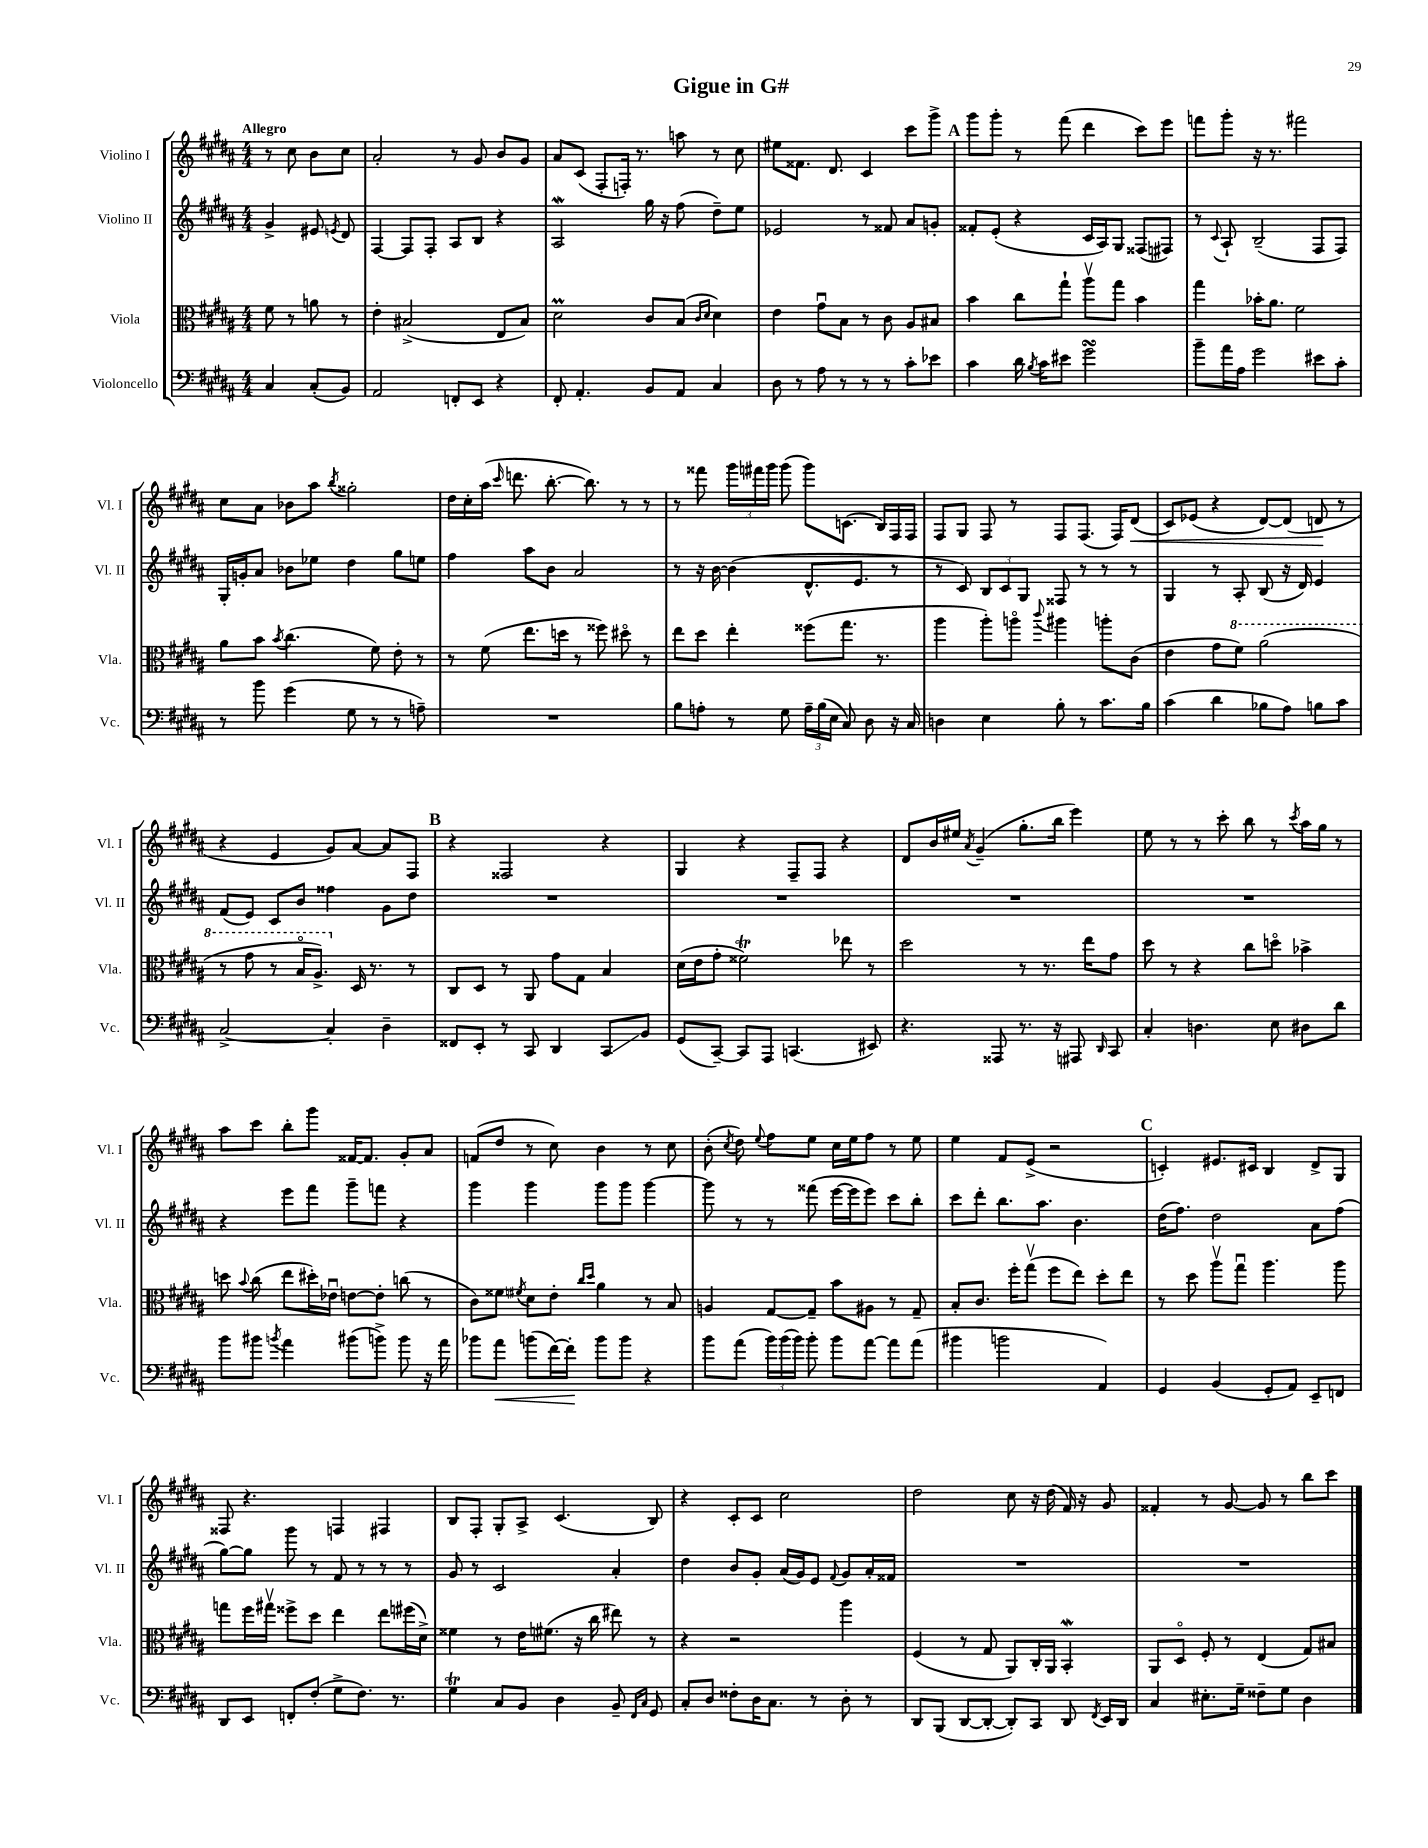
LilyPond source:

\header { title = "Gigue in G#" }
<<
\new StaffGroup <<
\new Staff = "s0" \with { instrumentName = "Violino I" shortInstrumentName = "Vl. I" } {
    \clef treble \key b \major \numericTimeSignature \time 4/4 \partial 2 \tempo "Allegro"
    \autoBeamOff r8 cis''8 b'8[ cis''8] |
    ais'2-. r8 gis'8 b'8[ gis'8] |
    ais'8[ cis'8]( fis8[-. f16]-.) r8. a''8 r8 cis''8 |
    eis''8[ fisis'8.] dis'8. cis'4 cis'''8[ gis'''8]-> |
    \mark \markup { \bold "A" } gis'''8[ gis'''8]-. r8 fis'''8( dis'''4 cis'''8[) e'''8] |
    f'''8[ gis'''8]-. r16 r8. fis'''2 |
    cis''8[ ais'8] bes'8[ ais''8] \acciaccatura { b''8 } gisis''2-. |
    dis''16[ cis''16-. ais''16]( \grace { cis'''16 } d'''8. b''8.~-. b''8.) r8 r8 |
    r8 fisis'''8 \tuplet 3/2 { gis'''16[ fis'''16 gis'''16] } gis'''8( gis'''8[) c'8.]( b16[) fis16 fis16] |
    fis8[ gis8] fis8 r8 fis8[ fis8.]( fis16[) dis'8]\<( |
    cis'8[) ees'8]( r4 dis'8[~) dis'8]( d'8\! r8 |
    r4 e'4 gis'8[) ais'8]~ ais'8[ fis8] |
    \mark \markup { \bold "B" } r4 fisis2 r4 |
    gis4 r4 fis8[-- fis8] r4 |
    dis'8[ b'16 eis''16] \acciaccatura { ais'8 } gis'4--( gis''8.[-. b''16] e'''4) |
    e''8 r8 r8 cis'''8-. b''8 r8 \acciaccatura { cis'''8 } ais''16[ gis''16] r8 |
    ais''8[ cis'''8] b''8[-. gis'''8] fisis'16[~ fisis'8.] gis'8[-. ais'8] |
    f'8[( dis''8] r8 cis''8) b'4 r8 cis''8 |
    b'8-.( \acciaccatura { cis''8 } dis''8) \appoggiatura { e''8 } fis''8[ e''8] cis''16[ e''16 fis''8] r8 e''8 |
    e''4 fis'8[ e'8]->( r2 |
    \mark \markup { \bold "C" } c'4-.) eis'8.[ cis'16] b4 dis'8[-> gis8] |
    fisis8 r4. f4 fis4 |
    b8[ fis8]-. gis8[-. ais8]-> cis'4.( b8) |
    r4 cis'8[-. cis'8] cis''2 |
    dis''2 cis''8 r16 dis''16( fis'16) r16 gis'8 |
    fisis'4-. r8 gis'8~ gis'8 r8 b''8[ cis'''8] \bar "|." |
}
\new Staff = "s1" \with { instrumentName = "Violino II" shortInstrumentName = "Vl. II" } {
    \clef treble \key b \major \numericTimeSignature \time 4/4 \partial 2
    \autoBeamOff gis'4-> eis'8 \acciaccatura { e'8 } dis'8 |
    fis4~ fis8[ fis8]-. ais8[ b8] r4 |
    ais2\mordent gis''16 r16 fis''8( dis''8[--) e''8] |
    ees'2 r8 fisis'8 ais'8[ g'8]-. |
    \mark \markup { \bold "A" } fisis'8[-. e'8]-.( r4 cis'16[ ais16) gis8] fisis8[( fis8]) |
    r8 \appoggiatura { cis'8 } ais8-! b2--( fis8[ fis8]) |
    gis16[-. g'16-. ais'8] bes'8[ ees''8] dis''4 gis''8[ e''8] |
    fis''4 ais''8[ b'8] ais'2 |
    r8 r16 b'16~ b'4( dis'8.[-^ e'8.] r8 |
    r8 cis'8) \tuplet 3/2 { b8[ cis'8 gis8] } fisis8 r8 r8 r8 |
    gis4 r8 ais8-. b8( r16 dis'16) e'4 |
    fis'8[( e'8]) cis'8[ b'8] fisis''4 gis'8[ dis''8] |
    \mark \markup { \bold "B" } R1 |
    R1 |
    R1 |
    R1 |
    r4 e'''8[ fis'''8] gis'''8[-- f'''8] r4 |
    gis'''4 gis'''4 gis'''8[ gis'''8] gis'''4~ |
    gis'''8 r8 r8 fisis'''8( e'''16[~ e'''16 e'''8]) cis'''8[ b''8]-. |
    cis'''8[ dis'''8]-. b''8.[ ais''8.] b'4. |
    \mark \markup { \bold "C" } dis''16[( fis''8.]) dis''2 ais'8[ fis''8]( |
    gis''8[~) gis''8] gis'''8 r8 fis'8 r8 r8 r8 |
    gis'8 r8 cis'2 ais'4-. |
    dis''4 b'8[ gis'8]-. ais'16[( gis'16) e'8] \appoggiatura { fis'8 } gis'8[ ais'16-. fisis'16] |
    R1 |
    R1 \bar "|." |
}
\new Staff = "s2" \with { instrumentName = "Viola" shortInstrumentName = "Vla." } {
    \clef alto \key b \major \numericTimeSignature \time 4/4 \partial 2
    \autoBeamOff fis'8 r8 a'8 r8 |
    e'4-. bis2->( e8[ bis8]) |
    dis'2\prall cis'8[ b8]( \grace { cis'16[ dis'16] } dis'4) |
    e'4 gis'8[\downbow b8] r8 cis'8 ais8[ bis8] |
    \mark \markup { \bold "A" } b'4 cis''8[ gis''8]-! ais''8[\upbow gis''8] b'4 |
    gis''4 bes'16[-. ais'8.] fis'2 |
    ais'8[ b'8] \acciaccatura { b'8 } cis''4.( fis'8) e'8-. r8 |
    r8 fis'8( e''8.[ d''16] r8 fisis''8) dis''8\flageolet r8 |
    e''8[ dis''8] e''4-. fisis''8[( gis''8.] r8. |
    ais''4 ais''8[-.) a''8]\flageolet \appoggiatura { cis'''8 } ais''4 a''8[-. cis'8]( |
    e'4 gis'8[ \ottava #1 fis''8]) ais''2( |
    r8 gis''8 r8 b'16[\flageolet ais'8.]->) \ottava #0 dis16 r8. r8 |
    \mark \markup { \bold "B" } cis8[ dis8] r8 ais,8 gis'8[ gis8] b4 |
    dis'16[( e'16 gis'8]-. fisis'2\trill) ees''8 r8 |
    dis''2 r8 r8. e''16[ gis'8] |
    dis''8 r8 r4 cis''8[ d''8]\flageolet bes'4-> |
    d''8 \appoggiatura { b'8 } cis''8( e''8[ dis''16-.) ees'16]\downbow e'8[~ e'8]-. c''8( r8 |
    cis'8[) fisis'8] \acciaccatura { fis'8 } dis'8[ e'8]-. \grace { cis''16[ dis''16] } ais'4 r8 b8 |
    a4 gis8[~ gis8]-- b'8[ ais8] r8 gis8-- |
    b8[-. cis'8.] fis''16[-. gis''8]\upbow( fis''8[ e''8]) dis''8[-. e''8] |
    \mark \markup { \bold "C" } r8 dis''8 ais''8[\upbow gis''8]\downbow ais''4. ais''8 |
    g''8[ fis''16 gis''16]\upbow fisis''8[-> dis''8] e''4 e''8[ fis''16( dis'16]->) |
    fisis'4 r8 e'16[ fis'8.]( r16 cis''16 eis''8) r8 |
    r4 r2 ais''4 |
    fis4( r8 gis8 ais,8[) cis16-. ais,16] b,4-.\mordent |
    ais,8[ dis8]\flageolet fis8-. r8 e4( gis8[) bis8] \bar "|." |
}
\new Staff = "s3" \with { instrumentName = "Violoncello" shortInstrumentName = "Vc." } {
    \clef bass \key b \major \numericTimeSignature \time 4/4 \partial 2
    \autoBeamOff cis4 cis8[-.( b,8]) |
    ais,2 f,8[-. e,8] r4 |
    fis,8-. ais,4.-. b,8[ ais,8] cis4 |
    dis8 r8 ais8 r8 r8 r8 cis'8[-. ees'8] |
    \mark \markup { \bold "A" } cis'4 dis'16 \acciaccatura { b8 } cis'16[ eis'8] gis'2\turn |
    b'8[-- ais'16 ais16] gis'2 eis'8[ cis'8]-. |
    r8 b'8 gis'4( gis8 r8 r8 a8--) |
    R1 |
    b8[ a8]-. r8 gis8 \tuplet 3/2 { a16[-- b16( e16] } cis8) dis8 r16 cis16 |
    d4 e4 b8-. r8 cis'8.[ b16] |
    cis'4( dis'4 bes8[ ais8]) b8[ cis'8] |
    cis2~-> cis4-. dis4-- |
    \mark \markup { \bold "B" } fisis,8[ e,8]-. r8 cis,8 dis,4 cis,8[\glissando b,8] |
    gis,8[( cis,8]~--) cis,8[ ais,,8] c,4.( eis,8) |
    r4. aisis,,8 r8. r16 ais,,8 \grace { dis,16 } cis,8 |
    cis4-. d4. e8 dis8[ dis'8] |
    b'8[ bis'8] \acciaccatura { b'8 } ais'4 bis'8[( b'8]->) b'8 r16 ais'16 |
    bes'8[ ais'8]\< b'8[( fis'16~) fis'16]-.\! b'8[ b'8] r4 |
    b'8[ ais'8]( \tuplet 3/2 { b'16[) b'16( b'16]) } b'8-. b'8[ ais'8]~ ais'8[ ais'8]( |
    bis'4 b'2 ais,4) |
    \mark \markup { \bold "C" } gis,4 b,4( gis,8[-. ais,8]) e,8[-- f,8] |
    dis,8[ e,8] f,8[-. fis8]-.( gis8[-> fis8.]) r8. |
    gis4\trill cis8[ b,8] dis4 b,8-- \grace { fis,16[ cis16] } gis,8 |
    cis8[-. dis8] fisis8[-. dis16 cis8.] r8 dis8-. r8 |
    dis,8[ b,,8]( dis,8[~ dis,8]~-. dis,8[-.) cis,8] dis,8 \acciaccatura { fis,8 } e,16[ dis,16] |
    cis4 eis8.[-. gis16]-- fisis8[-- gis8] dis4 \bar "|." |
}
>>
>>
\layout { \context { \Score \remove "Bar_number_engraver" } }
